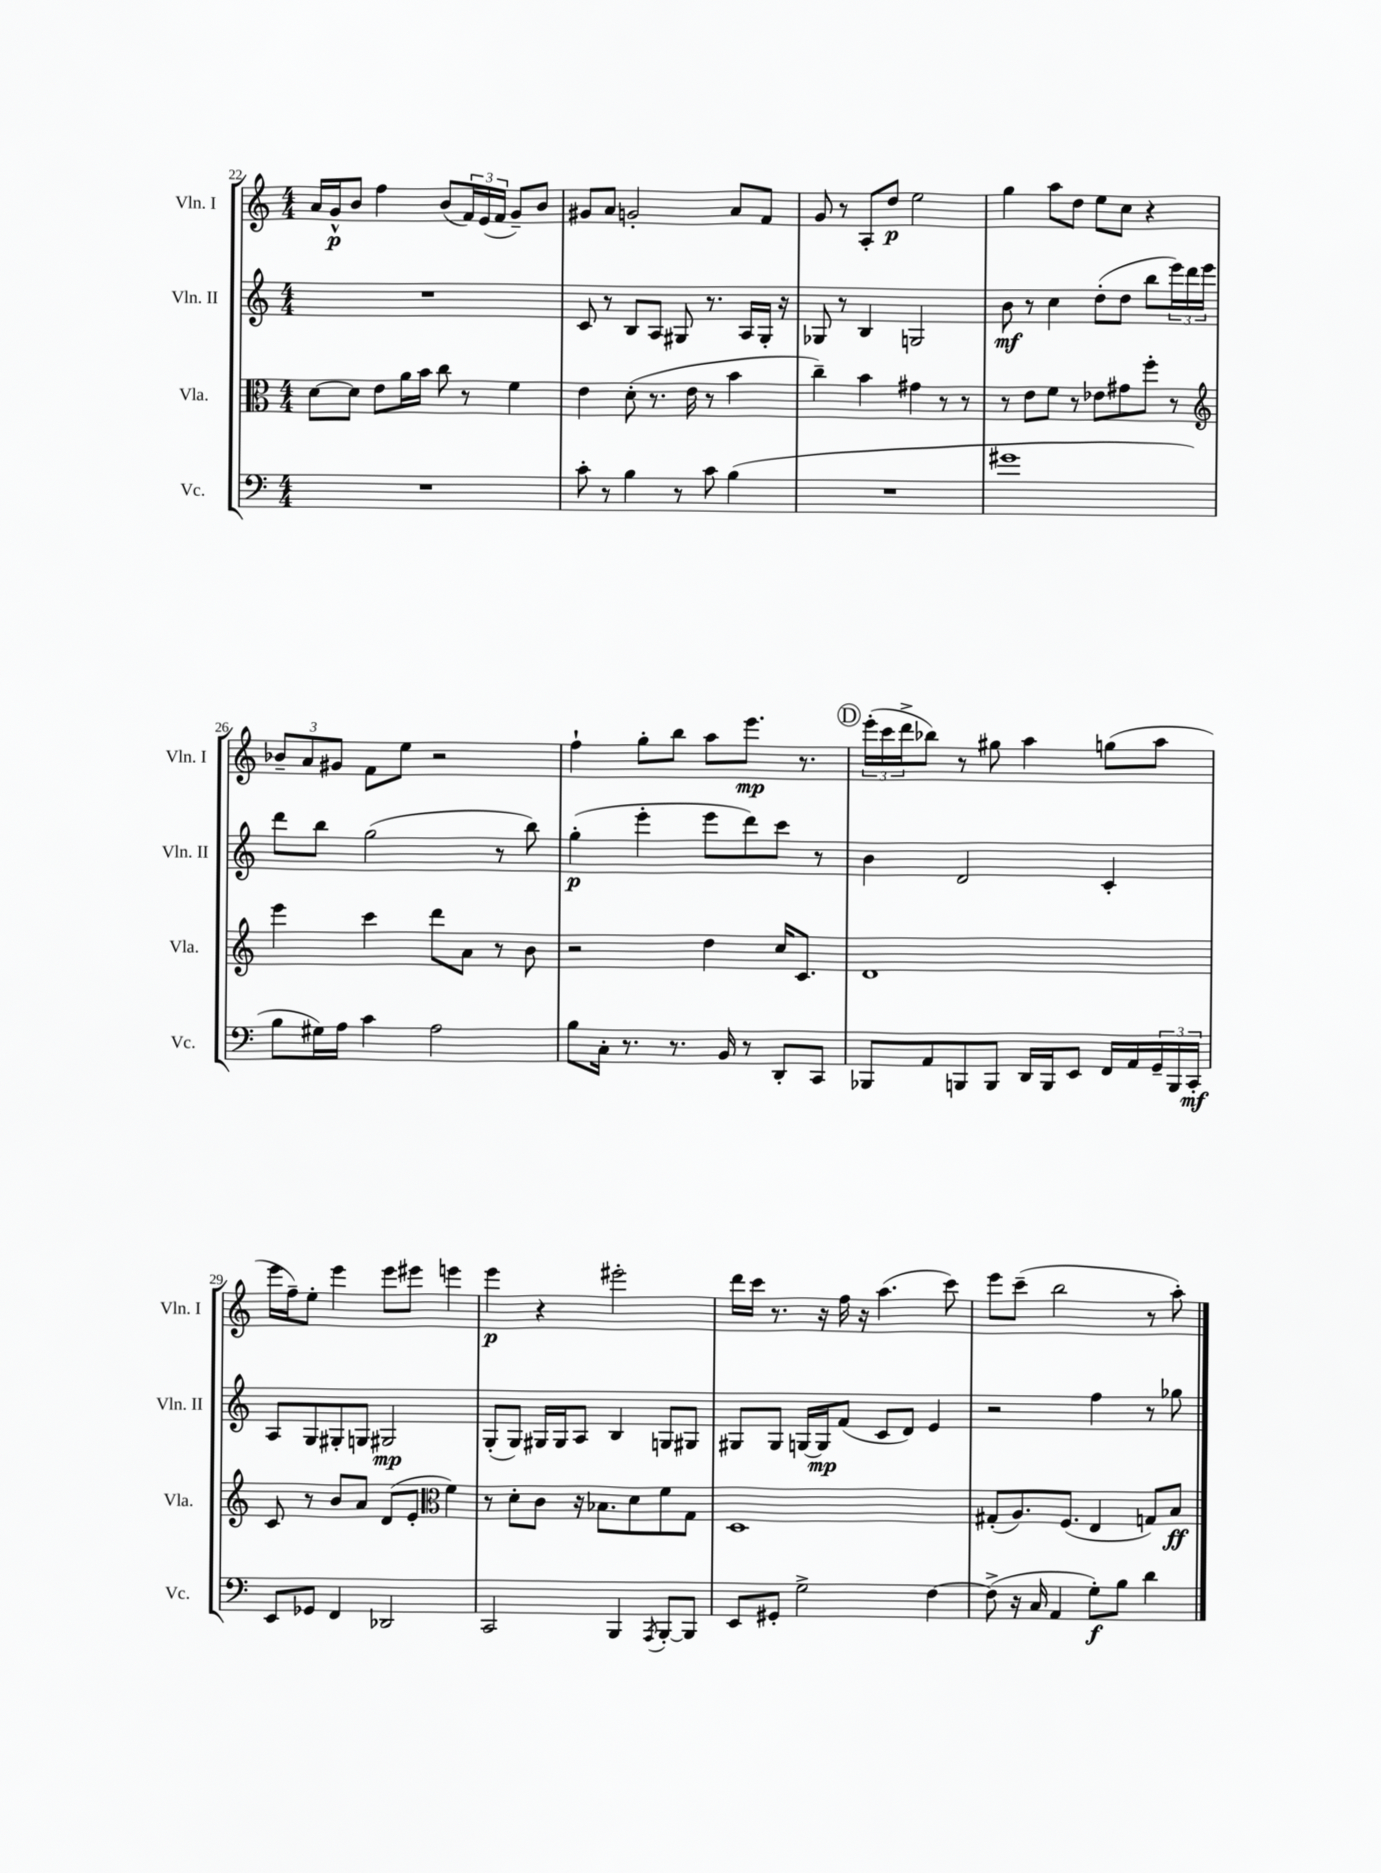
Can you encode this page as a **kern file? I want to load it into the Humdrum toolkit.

**kern	**kern	**kern	**kern
*staff4	*staff3	*staff2	*staff1
*clefF4	*clefC3	*clefG2	*clefG2
*k[]	*k[]	*k[]	*k[]
*M4/4	*M4/4	*M4/4	*M4/4
1r	[8d	1r	16a
.	.	.	16g^^
.	8d]	.	8b
.	8e	.	4ff
.	16a	.	.
.	16b	.	.
.	8cc	.	(8b
.	8r	.	24f)
.	.	.	(24e
.	.	.	24f
.	4f	.	8g~)
.	.	.	8b
=	=	=	=
8c'	4e	8c	8g#
8r	.	8r	8a
4B	(8d'	8B	2g'
.	8.r	8A	.
8r	.	8G#	.
.	16e	.	.
8c	8r	8.r	.
(4B	4b	.	8a
.	.	16A	.
.	.	16G#'	8f
.	.	16r	.
=	=	=	=
1r	4cc~)	8G-	8g
.	.	8r	8r
.	4b	4B	8A'
.	.	.	8dd
.	4g#	2G	2ee
.	8r	.	.
.	8r	.	.
=	=	=	=
1g#	8r	8b	4gg
.	8e	8r	.
.	8f	4cc	8aa
.	8r	.	8dd
.	8e-	(8dd'	8ee
.	8g#	8dd	8cc
.	8ff'	8bb	4r
.	8r	24eee)	.
.	.	24ddd	.
.	.	24eee	.
=	=	=	=
*	*clefG2	*	*
8B	4eee	8ddd	12b-~
.	.	.	12a
16G#)	.	8bb	.
.	.	.	12g#
16A	.	.	.
4c	4ccc	(2gg	8f
.	.	.	8ee
2A	8ddd	.	2r
.	8a	.	.
.	8r	8r	.
.	8b	8bb)	.
=	=	=	=
8B	2r	(4gg'	4ff`
16C'	.	.	.
8.r	.	.	.
.	.	4eee'	8gg'
8.r	.	.	8bb
.	4dd	8eee	8aa
16BB	.	.	.
8r	.	8ddd)	8.eee
8DD'	16cc	8ccc	.
.	8.c	.	8.r
8CC	.	8r	.
=	=	=	=
8BBB-	1d	4b	(24eee'
.	.	.	24ccc
.	.	.	24ddd^
8AA	.	.	8bb-)
8BBB	.	2d	8r
8BBB	.	.	8gg#
16DD	.	.	4aa
16BBB	.	.	.
8EE	.	.	.
16FF	.	4c'	(8gg
16AA	.	.	.
24GG~	.	.	8aa
24BBB	.	.	.
24CC'	.	.	.
=	=	=	=
8EE	8c	8A	16eee
.	.	.	16ff~)
8GG-	8r	8G	8ee'
4FF	8b	8G#'	4eee
.	8a	8G	.
2DD-	(8d	2G#	8eee
.	8e'	.	8eee#
*	*clefC3	*	*
.	4f)	.	4eee
=	=	=	=
2CC	8r	(8G'	4eee
.	8d'	8G)	.
.	8c	16G#	4r
.	.	16G#	.
.	16r	8A	.
.	8.B-	.	.
4BBB	.	4B	2eee#'
.	8d	.	.
8qAAA	.	.	.
[8BBB'	8f	8G	.
8BBB]	8G	8G#	.
=	=	=	=
8EE	1D	8G#	16ddd
.	.	.	16ccc
8GG#'	.	8G#	8.r
2G^	.	[16G	.
.	.	16G]	16r
.	.	(8f	16ff
.	.	.	16r
.	.	8c	(4.aa
.	.	8d)	.
[4F	.	4e	.
.	.	.	8ccc)
=	=	=	=
(8F^]	(8G#'	2r	8eee
16r	8.A)	.	(8ccc~
16C	.	.	.
4AA	.	.	2bb
.	(8.F	.	.
8G')	4E	4ff	.
8B	.	.	.
4d	8G)	8r	8r
.	8B	8gg-	8aa')
==	==	==	==
*-	*-	*-	*-
